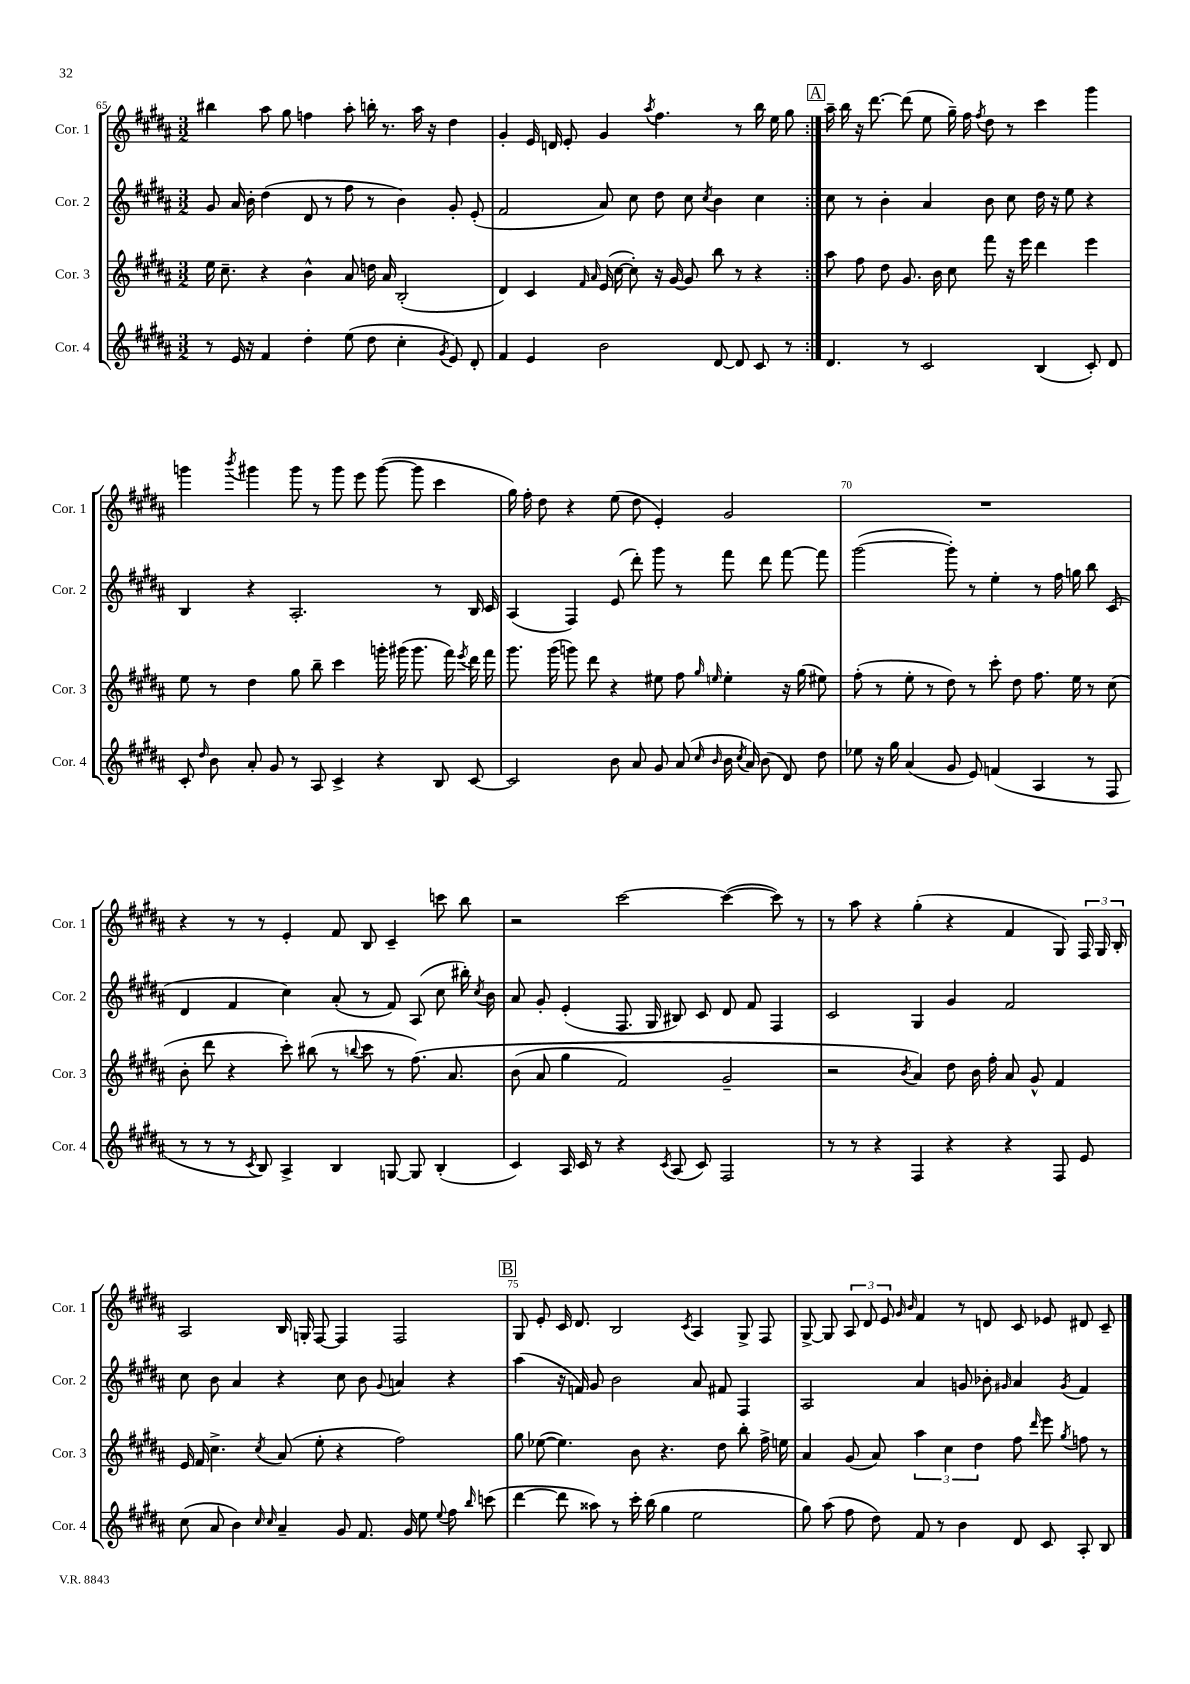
<<
\new StaffGroup <<
\new Staff = "s0" \with { instrumentName = "Cor. 1" shortInstrumentName = "Cor. 1" } {
    \clef treble \key b \major \numericTimeSignature \time 3/2
    \autoBeamOff \repeat volta 2 { bis''4 ais''8 gis''8 f''4 ais''8-. b''16-. r8. ais''16 r16 dis''4 |
    gis'4-. e'16 d'16 e'8-. gis'4 \acciaccatura { ais''8 } fis''4. r8 b''16 e''16 gis''8 | }
    \mark \markup { \box "A" } ais''16-- b''16 r16 dis'''8.~ dis'''8( e''8 gis''16--) fis''16 \acciaccatura { fis''8 } dis''8 r8 cis'''4 gis'''4 |
    g'''4 \acciaccatura { b'''8 } gis'''4 gis'''8 r8 gis'''8 e'''8 gis'''8~( gis'''8 cis'''4 |
    gis''16) fis''16-. dis''8 r4 e''8( dis''8 e'4-.) gis'2 |
    R1. |
    r4 r8 r8 e'4-. fis'8 b8 cis'4-- c'''8 b''8 |
    r2 cis'''2~ cis'''4~( cis'''8) r8 |
    r8 ais''8 r4 gis''4-.( r4 fis'4 gis8) \tuplet 3/2 { fis16 gis16 b16-. } |
    ais2 b16 g16-. fis8~ fis4 fis2 |
    \mark \markup { \box "B" } gis8 e'8-. cis'16 dis'8. b2 \acciaccatura { cis'8 } ais4 gis8-> fis8 |
    gis8~-> gis8 \tuplet 3/2 { ais8 dis'8 e'8 } \grace { gis'16 b'16 } fis'4 r8 d'8 cis'8 ees'8 dis'8 cis'8-- \bar "|." |
}
\new Staff = "s1" \with { instrumentName = "Cor. 2" shortInstrumentName = "Cor. 2" } {
    \clef treble \key b \major \numericTimeSignature \time 3/2
    \autoBeamOff \repeat volta 2 { gis'8 ais'16 b'16-. dis''4( dis'8 r8 fis''8 r8 b'4) gis'8-. e'8-.( |
    fis'2 ais'8) cis''8 dis''8 cis''8 \acciaccatura { cis''8 } b'4 cis''4 | }
    \mark \markup { \box "A" } cis''8 r8 b'4-. ais'4 b'8 cis''8 dis''16 r16 e''8 r4 |
    b4 r4 ais2.-. r8 b16 cis'16 |
    ais4( fis4) e'8( dis'''8-.) gis'''8 r8 fis'''8 dis'''8 fis'''8~ fis'''8 |
    gis'''2~( gis'''8-.) r8 e''4-. r8 fis''16 g''16 b''8 cis'8( |
    dis'4 fis'4 cis''4) ais'8-.( r8 fis'8) ais8( cis''8 bis''16-.) \acciaccatura { cis''8 } b'16 |
    ais'8 gis'8-. e'4-.( fis8. gis16 bis8) cis'8 dis'8 fis'8 fis4 |
    cis'2 gis4 gis'4 fis'2 |
    cis''8 b'8 ais'4 r4 cis''8 b'8 \appoggiatura { gis'8 } a'4 r4 |
    \mark \markup { \box "B" } ais''4( r16 f'16) gis'8 b'2 ais'8 fis'8 fis4 |
    ais2 ais'4 g'8 bes'8-. \grace { gis'16 } ais'4 \acciaccatura { gis'8 } fis'4 \bar "|." |
}
\new Staff = "s2" \with { instrumentName = "Cor. 3" shortInstrumentName = "Cor. 3" } {
    \clef treble \key b \major \numericTimeSignature \time 3/2
    \autoBeamOff \repeat volta 2 { e''16 cis''8.-- r4 b'4-^ ais'8 d''16 ais'16 b2-.( |
    dis'4) cis'4 \grace { fis'16 ais'16 } e'16( cis''16~ cis''8-.) r16 gis'16~ gis'8 b''8 r8 r4 | }
    \mark \markup { \box "A" } ais''8 fis''8 dis''8 gis'8. b'16 cis''8 fis'''8 r16 e'''16 dis'''4 e'''4 |
    e''8 r8 dis''4 gis''8 b''8-- cis'''4 g'''16-. gis'''16( gis'''8. fis'''16) \acciaccatura { e'''8 } dis'''16 fis'''16 |
    gis'''8. gis'''16( g'''8) dis'''8 r4 eis''8 fis''8 \grace { gis''16 e''16 } e''4-. r16 gis''16( eis''8) |
    fis''8-.( r8 e''8-. r8 dis''8) r8 cis'''8-. dis''8 fis''8. e''16 r8 cis''8( |
    b'8-. dis'''8 r4 cis'''8-.) bis''8( r8 \appoggiatura { b''8 } cis'''8 r8 fis''8.)\( ais'8. |
    b'8( ais'8 gis''4 fis'2) gis'2-- |
    r2 \acciaccatura { b'8 } ais'4\) dis''8 b'16 fis''16-. ais'8 gis'8-^ fis'4 |
    e'16 fis'16 cis''4.-> \acciaccatura { cis''8 } ais'8( e''8-. r4 fis''2) |
    \mark \markup { \box "B" } gis''8 ees''8~( ees''4.) b'8 r4. dis''8 b''8-. fis''16-> e''16 |
    ais'4 gis'8( ais'8) \tuplet 3/2 { ais''4 cis''4 dis''4 } fis''8 \grace { dis'''16 } e'''8 \acciaccatura { gis''8 } f''8 r8 \bar "|." |
}
\new Staff = "s3" \with { instrumentName = "Cor. 4" shortInstrumentName = "Cor. 4" } {
    \clef treble \key b \major \numericTimeSignature \time 3/2
    \autoBeamOff \repeat volta 2 { r8 e'16 r16 fis'4 dis''4-. e''8( dis''8 cis''4-. \acciaccatura { gis'8 } e'8) dis'8-. |
    fis'4 e'4 b'2 dis'8~ dis'8 cis'8 r8 | }
    \mark \markup { \box "A" } dis'4. r8 cis'2 b4( cis'8-.) dis'8 |
    cis'8-. \grace { dis''16 } b'8 ais'8-. gis'8 r8 ais8 cis'4-> r4 b8 cis'8~ |
    cis'2 b'8 ais'8 gis'8 ais'8( \grace { cis''16 b'16 } b'16 \acciaccatura { cis''8 } ais'16) b'8( dis'8) dis''8 |
    ees''8 r16 gis''16 ais'4( gis'8 e'8) f'4( ais4 r8 fis8 |
    r8 r8 r8 \acciaccatura { cis'8 } b8) ais4-> b4 g8~ g8 b4-.( |
    cis'4) ais16 cis'16 r8 r4 \acciaccatura { cis'8 } ais8( cis'8) fis2 |
    r8 r8 r4 fis4 r4 r4 fis8 e'8 |
    cis''8( ais'8 b'4) \grace { cis''16 cis''16 } ais'4-- gis'8 fis'8. gis'16 e''8 \appoggiatura { e''8 } fis''8 \grace { b''16 } c'''8( |
    \mark \markup { \box "B" } dis'''4~ dis'''8 aisis''8) r8 cis'''16-. b''16( gis''4 e''2 |
    gis''8) ais''8( fis''8 dis''8) fis'8 r8 b'4 dis'8 cis'8 ais8-. b8 \bar "|." |
}
>>
>>
\layout { \context { \Score currentBarNumber = #65 \override BarNumber.break-visibility = ##(#f #t #t) barNumberVisibility = #(every-nth-bar-number-visible 5) } }
